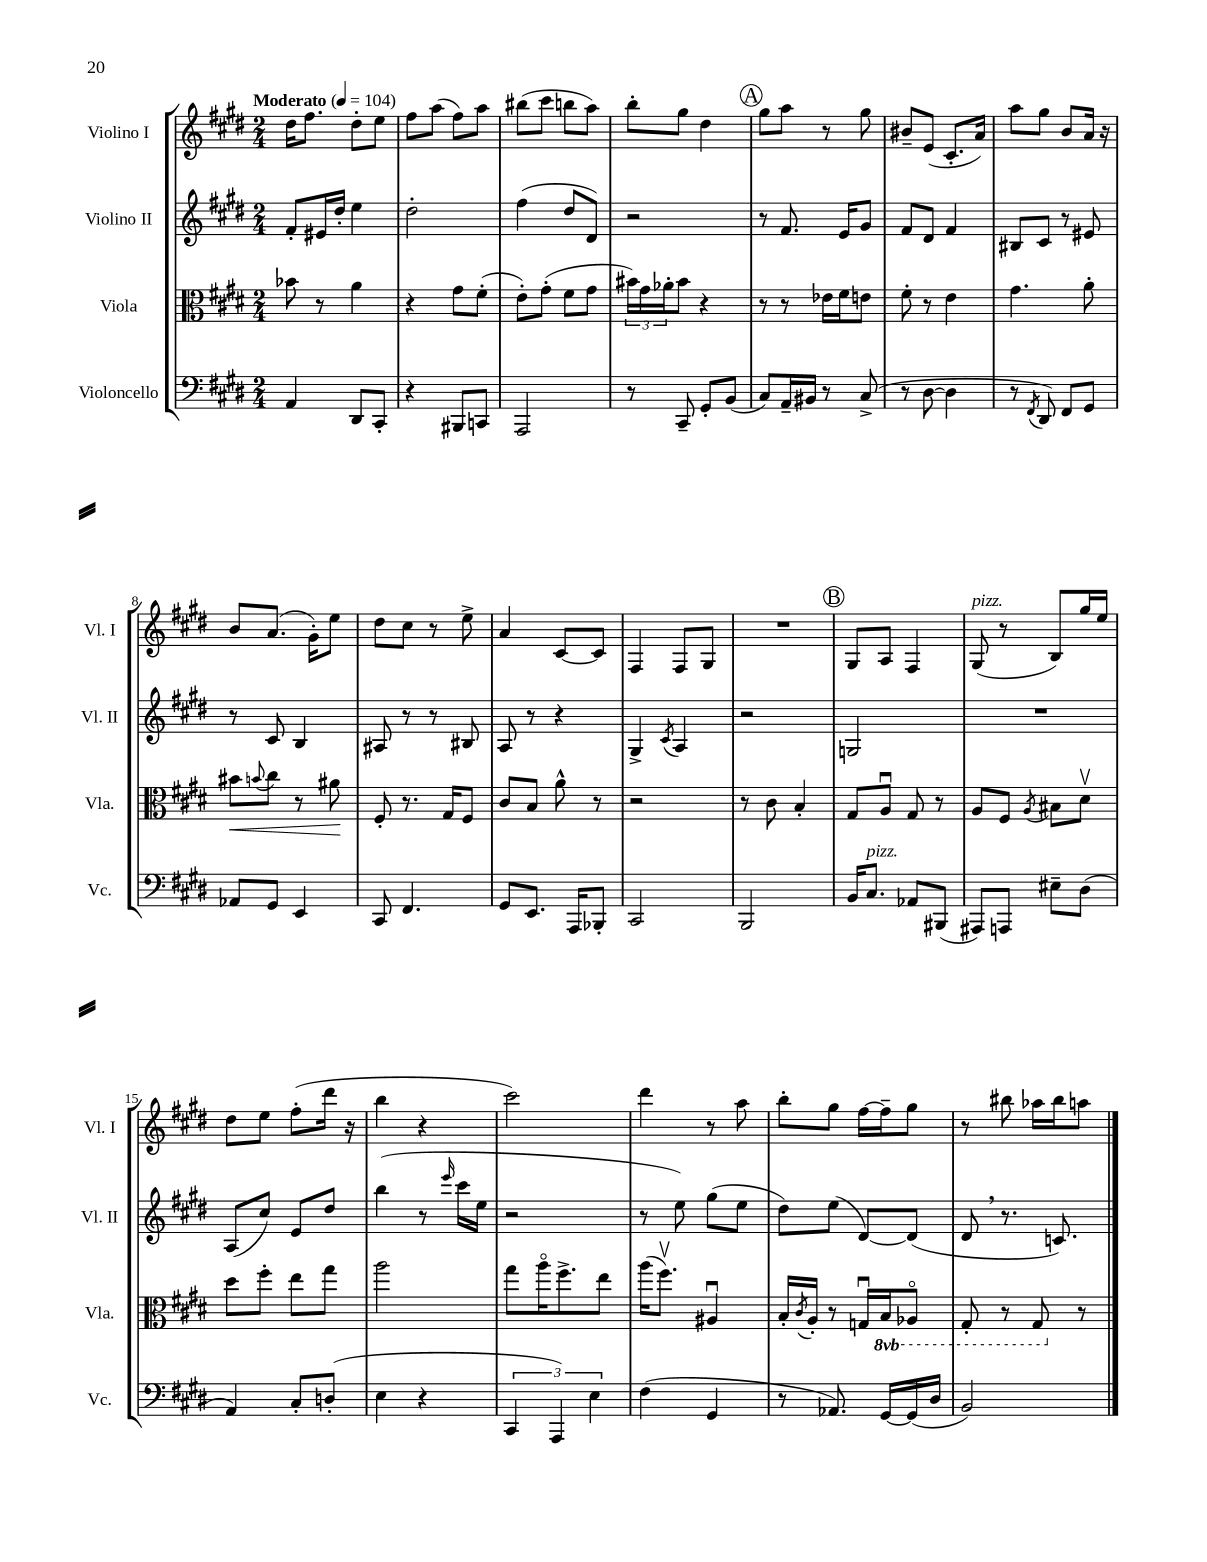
<<
\new StaffGroup <<
\new Staff = "s0" \with { instrumentName = "Violino I" shortInstrumentName = "Vl. I" } {
    \clef treble \key e \major \numericTimeSignature \time 2/4 \tempo "Moderato" 4 = 104
    dis''16 fis''8. dis''8-. e''8 |
    fis''8 a''8( fis''8) a''8 |
    bis''8( cis'''8 b''8 a''8) |
    b''8-. gis''8 dis''4 |
    \mark \markup { \circle "A" } gis''8 a''8 r8 gis''8 |
    bis'8-- e'8( cis'8.-. a'16) |
    a''8 gis''8 b'8 a'16 r16 |
    b'8 a'8.( gis'16-.) e''8 |
    dis''8 cis''8 r8 e''8-> |
    a'4 cis'8~ cis'8 |
    fis4 fis8 gis8 |
    R2 |
    \mark \markup { \circle "B" } gis8 a8 fis4 |
    gis8^\markup { \italic "pizz." }( r8 b8) gis''16 e''16 |
    dis''8 e''8 fis''8-.( dis'''16 r16 |
    b''4 r4 |
    cis'''2) |
    dis'''4 r8 a''8 |
    b''8-. gis''8 fis''16~ fis''16-- gis''8 |
    r8 bis''8 aes''16 bis''16 a''8 \bar "|." |
}
\new Staff = "s1" \with { instrumentName = "Violino II" shortInstrumentName = "Vl. II" } {
    \clef treble \key e \major \numericTimeSignature \time 2/4
    fis'8-. eis'16 dis''16-. e''4 |
    dis''2-. |
    fis''4( dis''8 dis'8) |
    r2 |
    \mark \markup { \circle "A" } r8 fis'8. e'16 gis'8 |
    fis'8 dis'8 fis'4 |
    bis8 cis'8 r8 eis'8 |
    r8 cis'8 b4 |
    ais8 r8 r8 bis8 |
    a8 r8 r4 |
    gis4-> \acciaccatura { cis'8 } a4 |
    r2 |
    \mark \markup { \circle "B" } g2 |
    R2 |
    a8( cis''8) e'8 dis''8 |
    b''4( r8 \grace { e'''16 } cis'''16 e''16 |
    r2 |
    r8 e''8) gis''8( e''8 |
    dis''8) e''8( dis'8~) dis'8( |
    dis'8 \breathe r8. c'8.) \bar "|." |
}
\new Staff = "s2" \with { instrumentName = "Viola" shortInstrumentName = "Vla." } {
    \clef alto \key e \major \numericTimeSignature \time 2/4 \set Staff.ottavationMarkups = #ottavation-simple-ordinals
    bes'8 r8 a'4 |
    r4 gis'8 fis'8-.( |
    e'8-.) gis'8-.( fis'8 gis'8 |
    \tuplet 3/2 { bis'16) gis'16 aes'16-. } bis'8 r4 |
    \mark \markup { \circle "A" } r8 r8 ees'16 fis'16 e'8 |
    fis'8-. r8 e'4 |
    gis'4. a'8-. |
    bis'8\< \appoggiatura { b'8 } cis''8 r8 ais'8\! |
    fis8-. r8. gis16 fis8 |
    cis'8 b8 a'8-^ r8 |
    r2 |
    r8 cis'8 b4-. |
    \mark \markup { \circle "B" } gis8 a8\downbow gis8 r8 |
    a8 fis8 \acciaccatura { a8 } bis8 dis'8\upbow |
    dis''8 fis''8-. e''8 gis''8 |
    a''2 |
    gis''8 a''16\flageolet fis''8.-> e''8 |
    a''16( fis''8.\upbow) ais4\downbow |
    b16-. \acciaccatura { cis'8 } a16-. r8 g16\downbow \ottava #-1 b,16 aes,8\flageolet |
    gis,8-. r8 gis,8 \ottava #0 r8 \bar "|." |
}
\new Staff = "s3" \with { instrumentName = "Violoncello" shortInstrumentName = "Vc." } {
    \clef bass \key e \major \numericTimeSignature \time 2/4
    a,4 dis,8 cis,8-. |
    r4 bis,,8 c,8 |
    a,,2 |
    r8 cis,8-- gis,8-. b,8( |
    \mark \markup { \circle "A" } cis8) a,16-- bis,16 r8 cis8->( |
    r8 dis8~ dis4 |
    r8 \acciaccatura { fis,8 } dis,8) fis,8 gis,8 |
    aes,8 gis,8 e,4 |
    cis,8 fis,4. |
    gis,8 e,8. a,,16 bes,,8-. |
    cis,2 |
    b,,2 |
    \mark \markup { \circle "B" } b,16 cis8.^\markup { \italic "pizz." } aes,8 bis,,8( |
    ais,,8) a,,8 eis8-- dis8( |
    a,4) cis8-. d8-.( |
    e4 r4 |
    \tuplet 3/2 { cis,4 a,,4) e4 } |
    fis4( gis,4 |
    r8 aes,8.) gis,16~ gis,16( dis16 |
    b,2) \bar "|." |
}
>>
>>
